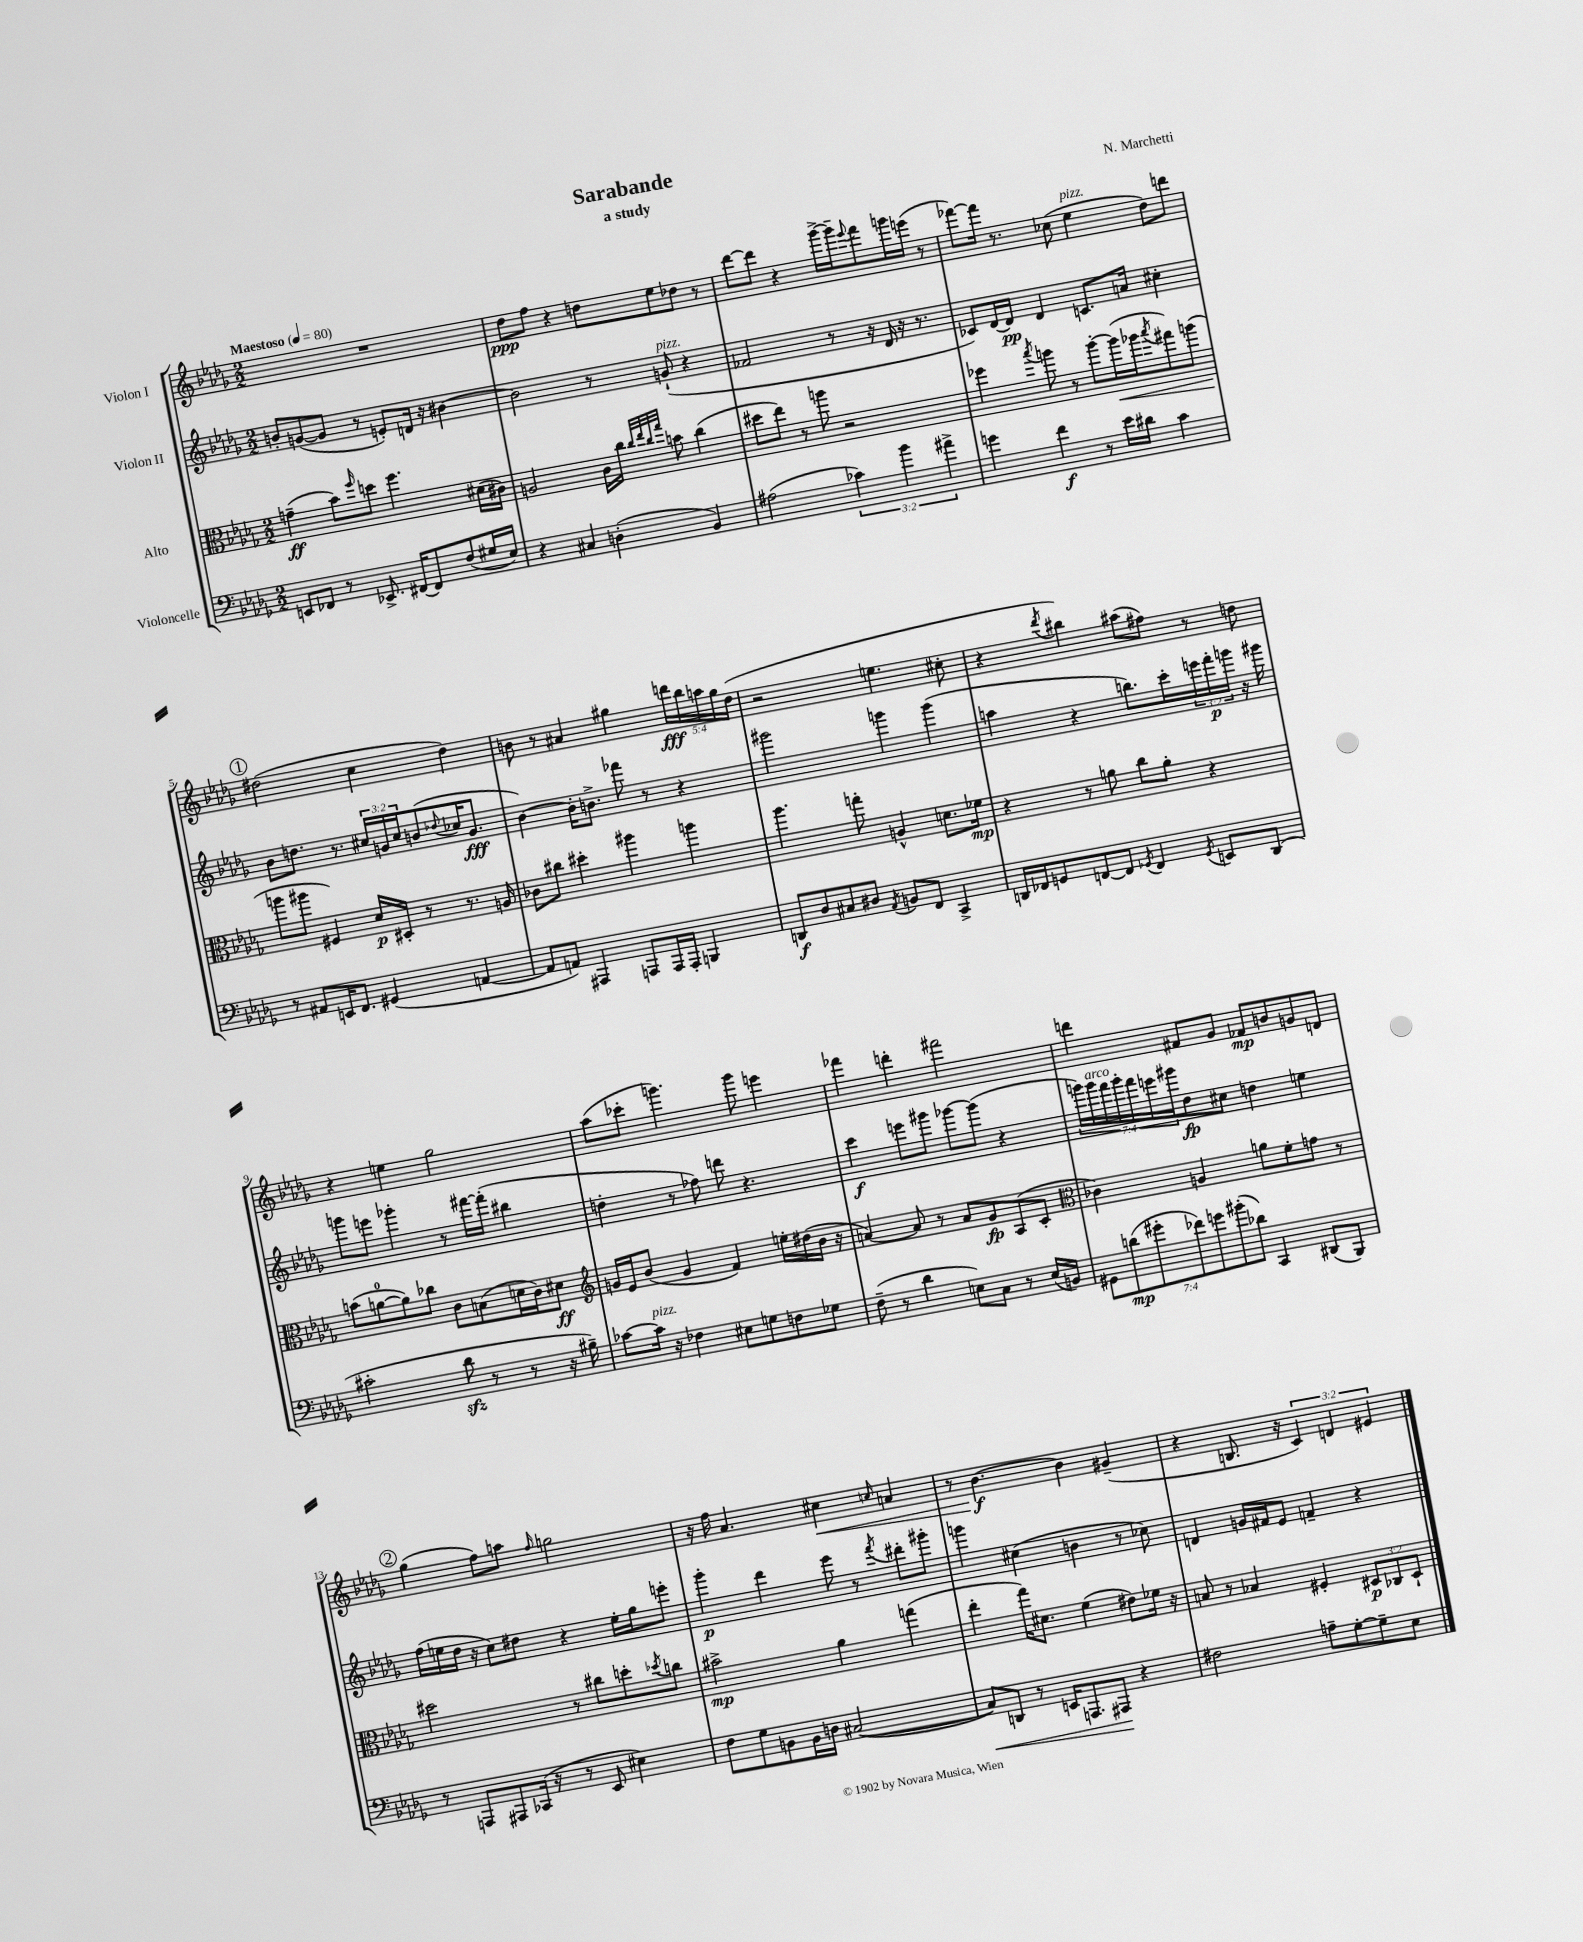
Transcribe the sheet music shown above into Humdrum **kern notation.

**kern	**kern	**kern	**kern
*staff4	*staff3	*staff2	*staff1
*clefF4	*clefC3	*clefG2	*clefG2
*k[b-e-a-d-g-]	*k[b-e-a-d-g-]	*k[b-e-a-d-g-]	*k[b-e-a-d-g-]
*M2/2	*M2/2	*M2/2	*M2/2
*MM80	*MM80	*MM80	*MM80
8EE	(4g~	8b'	1r
8FF-	.	([8g	.
8r	8b-)	8g]	.
.	16qqff	.	.
8.EE-^	8dd	8r	.
.	4.ff	8e')	.
[16FF#	.	.	.
8FF#]	.	16d	.
.	.	16r	.
(8F	.	[4b#	.
16G#	(16d#	.	.
16E-)	16c#)	.	.
=	=	=	=
4r	2A	2b#]	8dd-
.	.	.	8ff
4C#	.	.	4r
(4D'	16c	8r	8dd
.	16cc	.	.
.	32qqcc	.	.
.	32qqee-	.	.
.	32qqcc	.	.
.	32qqgg-	.	.
.	8b	(8g`	8ee-
4BB-)	(4cc	4r	8dd-
.	.	.	8r
=	=	=	=
(2A#	8dd#	2f-	[8ddd-
.	8ee-)	.	8ddd-]
.	8r	.	4r
.	8aa	.	.
6c-)	2r	8r	[16ggg-^
.	.	.	16ggg-~]
.	.	.	8qqeee-
.	.	16r	8fff
6b-	.	.	.
.	.	16d-	.
.	.	16r	16ggg
.	.	8.r	(16eee
6a#^	.	.	.
.	.	.	8r
=	=	=	=
4g	4ff-	8c-)	[8fff-)
.	.	[16d-	16fff-]
.	.	16d-]	8.r
.	8qbb-	.	.
4f	8aa	4d-	.
.	8r	.	(8cc-
8r	[8aa'	8.c	4ee-
16e-	(16aa]	.	.
16d#	16aa-	16a	.
.	8qbb-	.	.
4c	8gg#)	4cc#'	8dd-)
.	(8aa	.	8ddd
=	=	=	=
8r	8aa	8b-	(2dd#
8AA#	8aa#	8.dd	.
16EE	4F#)	.	.
8.FF	.	8.r	.
(4GG#	16d-	24cc#	4cc
.	.	24g	.
.	16D#'	.	.
.	.	24cc#	.
.	8r	(8b	.
.	.	8qqdd-	.
[4AA	8.r	16cc-	4dd#)
.	.	8.g	.
.	16A	.	.
=	=	=	=
8AA]	8c-	[4b-)	8b
8AA)	8cc#	.	8r
4AAA#	4dd#'	16b-']	4a#
.	.	8.b^	.
8AAA	4aa#	8fff-	4gg#
16AAA	.	8r	.
16AAA'	.	.	.
4BBB	4aa	4r	20ddd
.	.	.	20bb-
.	.	.	20aa
.	.	.	20gg#
.	.	.	(20dd-
=	=	=	=
8DD	4.aa-	2ggg#	2r
8D-	.	.	.
8C#	.	.	.
8D#	8gg'	.	.
8qAA-	.	.	.
8BB	4A^^	4ggg	4.ee
8FF	.	.	.
4CC^	8.d	(4ggg	.
.	.	.	8cc#'
.	16f-	.	.
=	=	=	=
16DD	4r	4aa	4r
16FF-	.	.	.
8GG	.	.	.
.	.	.	8qddd-
[8FF	8r	4r	4bb#)
8FF]	8a	.	.
8qGG-	.	.	.
4FF	8cc	8.bb)	(8aa#
.	8a'	.	8ff#)
.	.	16ccc'	.
8qGG-	.	.	.
8EE	4r	24eee	8r
.	.	24fff'	.
.	.	24ggg	.
(8DD	.	16r	8dd
.	.	16ggg#	.
=	=	=	=
2c#'	(8b	8ggg	4r
.	[8a	8eee	.
.	8a])	4ggg-'	4ee
.	8cc-	.	.
8d-	8c	8r	2gg-
8r	(8B	[16fff#	.
.	.	(16fff#']	.
8r	16d	4bb#	.
.	16c)	.	.
16r	8d#	.	.
16B#~)	.	.	.
=	=	=	=
*	*clefG2	*	*
[8c-	16g	4dd'	(8aa-
.	16e-	.	.
16c-]	(8b-	.	8ccc-'
16r	.	.	.
4F-	4g	8r	4.ggg)
.	.	8ff-)	.
8E#	4f)	8ddd	.
8G	.	4.r	8ggg
8F	16ee'	.	4eee
.	(16dd#	.	.
8G-	16b-	.	.
.	16r	.	.
=	=	=	=
(8F~	[4a)	4ccc	4fff-
8r	.	.	.
4d-	8a]	8eee	4ddd'
.	8r	8ggg#	.
8E)	8a	[8ggg-	2fff#
8C	8g-	(8ggg-]	.
8r	(8A-	4r	.
(16E	8c'	.	.
16BB)	.	.	.
=	=	=	=
*	*clefC3	*	*
14GG#	4c-)	28ggg)	4ddd
.	.	28ggg	.
(14d	.	28fff	.
.	.	28ggg'	.
14g#'	.	28fff	.
.	.	28eee	.
14f-)	.	28ggg#	.
.	4A	8dd-	8f#
14g	.	.	.
(14b#'	.	.	.
.	.	8cc#	8g-
14d-)	.	.	.
4CC	8a	4dd	8f-
.	8f'	.	8b
(8DD#	8g	4ee	8g
8BBB-)	8r	.	8d
=	=	=	=
8r	2dd#	(16ff	(4gg-
.	.	16ee	.
8AAA	.	16dd-	.
.	.	16r	.
8AAA#	.	8cc)	8ff)
(16CC-	.	8dd#	8aa
16r	.	.	.
.	.	.	16qqff
8r	8r	4r	2gg
8EE-	8cc#	.	.
4E#)	8dd'	16ee'	.
.	.	16gg-	.
.	8qdd-	.	.
.	8cc	8eee'	.
=	=	=	=
8F	2b#^	4ggg-'	16r
.	.	.	16ff
8G-	.	.	4.a-
8BB	.	4ddd-	.
16BB	.	.	.
16D	.	.	.
([2C#	4a-	8eee-	4cc#
.	.	8r	.
.	.	8qfff	16qqcc
.	(4gg	8ddd#'	4a
.	.	8ggg#'	.
=	=	=	=
8C#])	4ee-'	4ggg	8r
8DD	.	.	[4.b-
8r	16gg-)	(4cc#	.
.	8.d#	.	.
16EE	.	.	.
8.AAA	.	.	.
.	(4f	4b	4b-]
8AAA#	.	.	.
4r	8e#)	8r	(4g#~
.	16f-	8cc-)	.
.	16r	.	.
=	=	=	=
2F#	8B	4d	4r
.	8r	.	.
.	4B-	16g	8.B
.	.	16f#	.
.	.	8e-	.
.	.	.	16r
8A~	4F#'	4f~	6c)
[8G-'	.	.	.
.	.	.	6d
8G-~]	12D#	4r	.
.	12C-	.	6e#
8E-	.	.	.
.	12D#`	.	.
==	==	==	==
*-	*-	*-	*-
